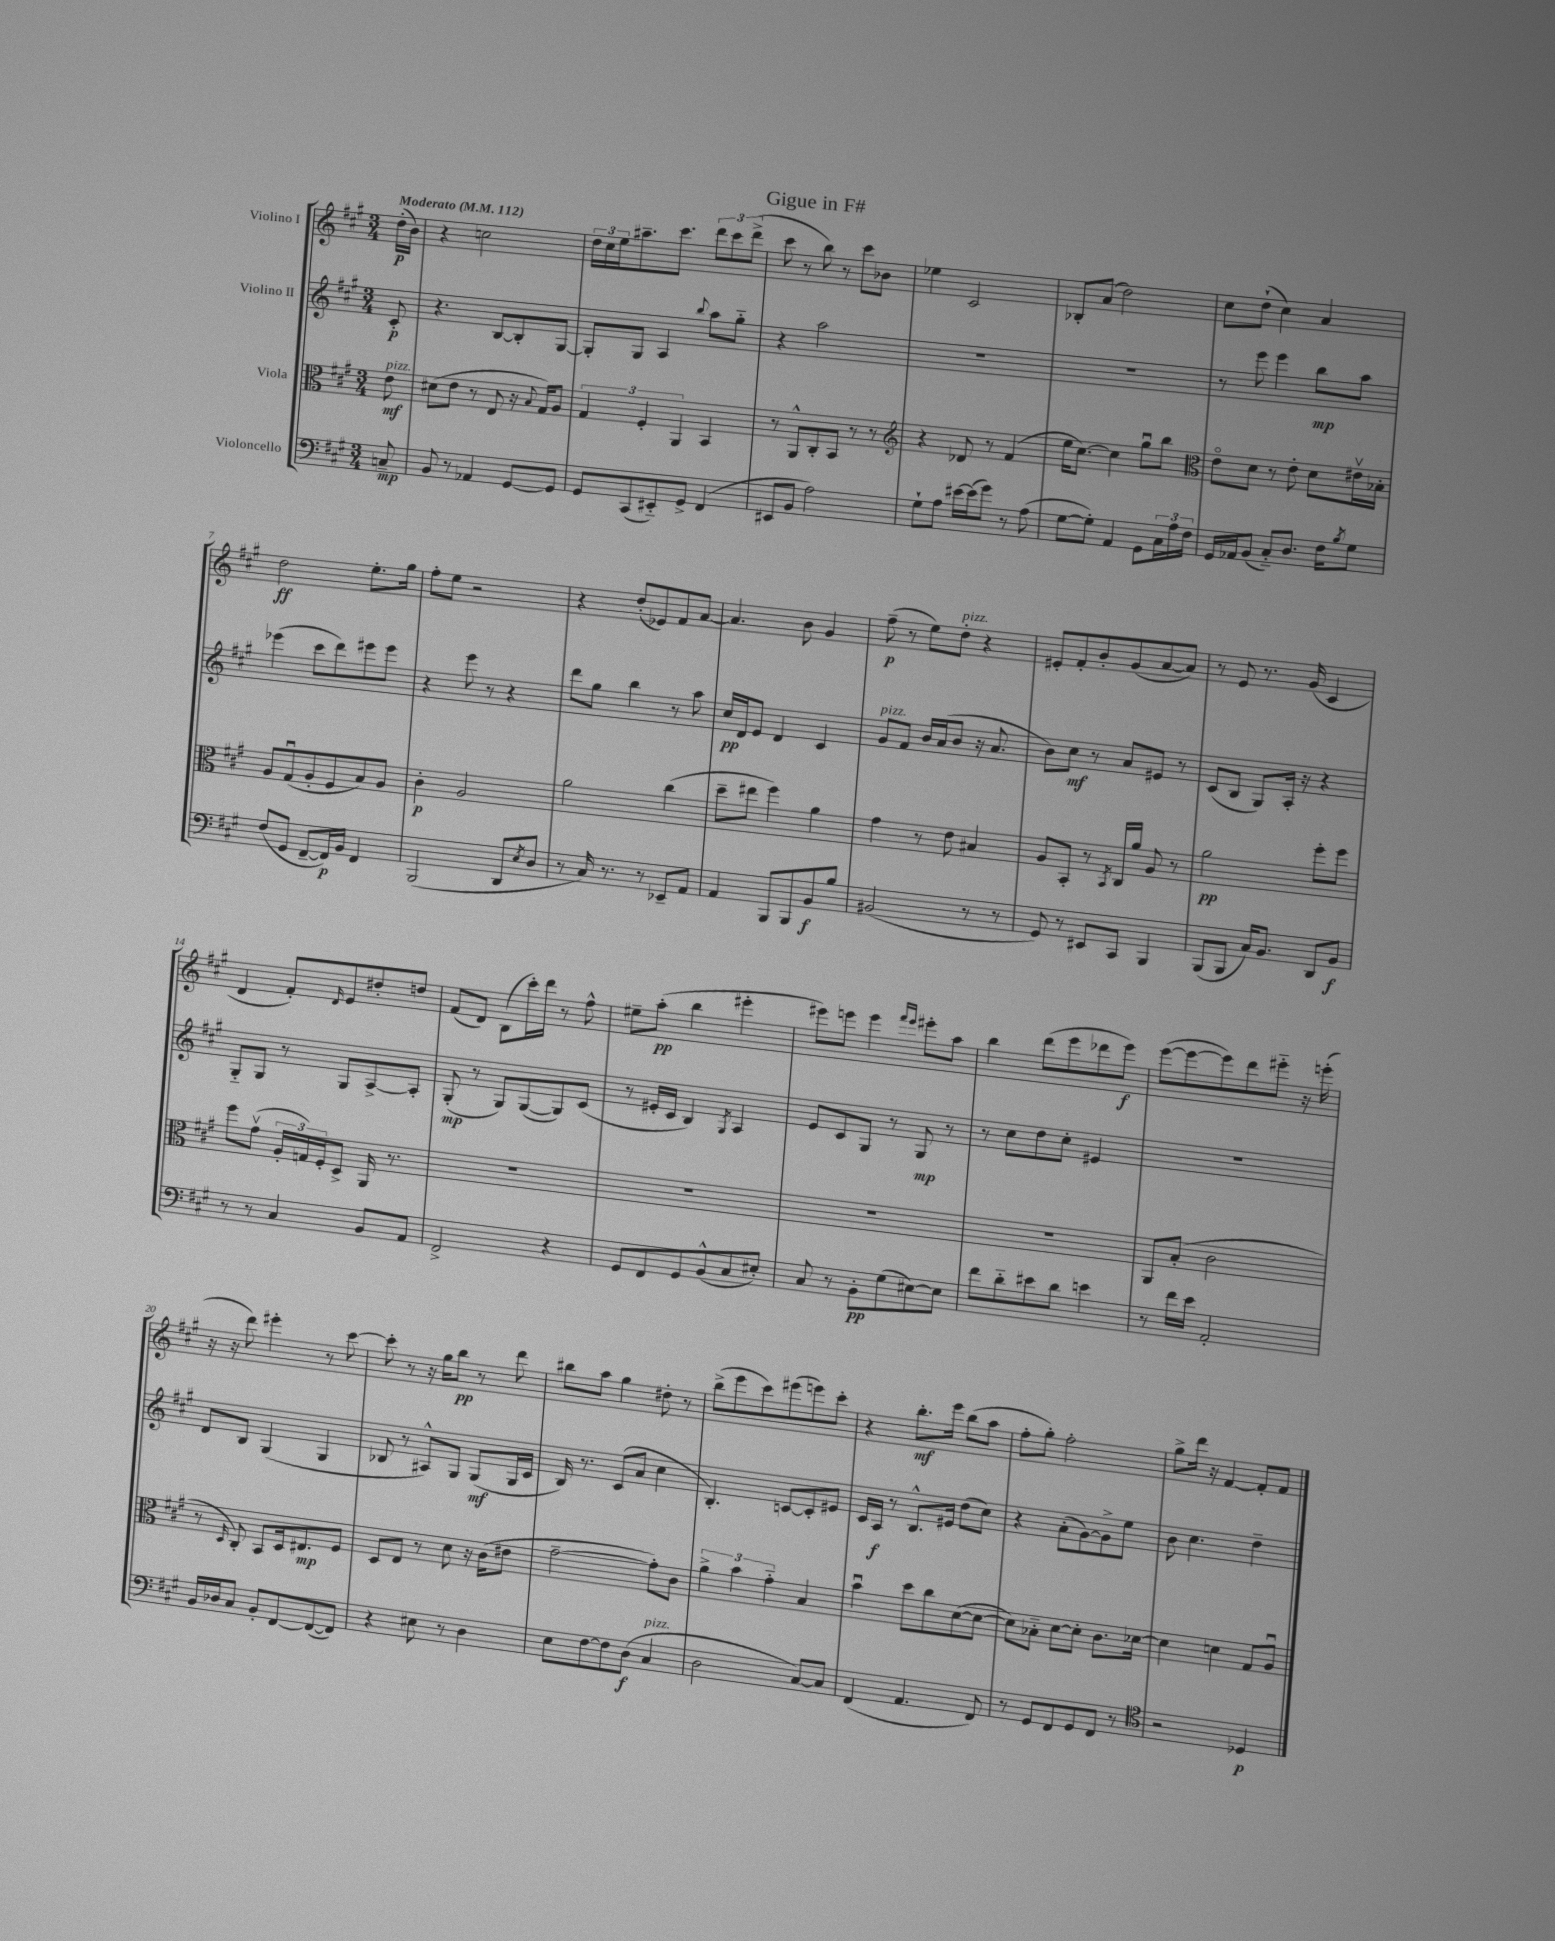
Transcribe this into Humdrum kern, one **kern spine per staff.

**kern	**dynam	**kern	**dynam	**kern	**dynam	**kern	**dynam
*part4	*part4	*part3	*part3	*part2	*part2	*part1	*part1
*staff4	*staff4	*staff3	*staff3	*staff2	*staff2	*staff1	*staff1
*I"Violoncello	*	*I"Viola	*	*I"Violino II	*	*I"Violino I	*
*clefF4	*	*clefC3	*	*clefG2	*	*clefG2	*
*k[f#c#g#]	*	*k[f#c#g#]	*	*k[f#c#g#]	*	*k[f#c#g#]	*
*M3/4	*	*M3/4	*	*M3/4	*	*M3/4	*
*MM112	*	*MM112	*	*MM112	*	*MM112	*
=	=	=	=	=	=	=	=
!	!	!	!	!	!	!LO:TX:a:B:t=Moderato	!
!	!	!LO:TX:a:i:t=pizz.	!	!	!	!	!
8Cn~/	mp	8e\	mf	8c#'/	p	(16dd'\LL	p
.	.	.	.	.	.	16b\JJ)	.
=1	=1	=1	=1	=1	=1	=1	=1
8BB/	.	(8d#X\L	.	4.r	.	4r	.
8r	.	8e\J	.	.	.	.	.
4AA-X/	.	8r	.	.	.	2ccn\	.
.	.	8E/	.	[8B/L	.	.	.
[8GG#/L	.	16r	.	8B'/]	.	.	.
.	.	8qqB/	.	.	.	.	.
.	.	16G#/KL)	.	.	.	.	.
8GG#/J]	.	8A/J	.	[8G#/J	.	.	.
=2	=2	=2	=2	=2	=2	=2	=2
8GG#/L	.	6G#/	.	8G#'/L]	.	24dd\LL	.
.	.	.	.	.	.	24cc#\	.
.	.	.	.	.	.	24ee\J	.
(8CC#/	.	.	.	8G#/J	.	8.aa#X~\	.
.	.	6F#'/	.	.	.	.	.
8EE#X/)	.	.	.	4A/	.	.	.
.	.	.	.	.	.	8.ccc#\J	.
.	.	6AA/	.	.	.	.	.
8GG#^/J	.	.	.	.	.	.	.
.	.	.	.	8qqbb/	.	.	.
(4FF#/	.	4BB/	.	8aa\L	.	12ddd\L	.
.	.	.	.	.	.	12ccc#\	.
.	.	.	.	8gg#\J	.	.	.
.	.	.	.	.	.	(12ddd^\J	.
=3	=3	=3	=3	=3	=3	=3	=3
8EE#X/L	.	8r	.	4r	.	8ccc#\	.
8BB/J	.	8AA^^/L	.	.	.	8r	.
2A\)	.	8C#'/	.	2aa\	.	8bb\)	.
.	.	8BB/J	.	.	.	8r	.
.	.	8r	.	.	.	8ccc#\L	.
.	.	8r	.	.	.	8b-X\J	.
=4	=4	=4	=4	=4	=4	=4	=4
*	*	*clefG2	*	*	*	*	*
8G#`\L	.	4r	.	2.r	.	4ee-X\	.
8A\J	.	.	.	.	.	.	.
[16e#X\LL	.	8d-X/	.	.	.	2c#/	.
(16e#\J]	.	.	.	.	.	.	.
8g#\J)	.	8r	.	.	.	.	.
8r	.	(4f#/	.	.	.	.	.
(8A\	.	.	.	.	.	.	.
=5	=5	=5	=5	=5	=5	=5	=5
[8G#\L	.	16ee\KL	.	2.r	.	8B-X'/L	.
.	.	[8.cc#\J)	.	.	.	.	.
8G#'\J])	.	.	.	.	.	(8a/J	.
4AA/	.	4cc#\]	.	.	.	2dd\)	.
8GG#\L	.	8gg#u\L	.	.	.	.	.
24C#\L	.	8bb\J	.	.	.	.	.
24A\	.	.	.	.	.	.	.
24F#\JJ	.	.	.	.	.	.	.
=6	=6	=6	=6	=6	=6	=6	=6
*	*	*clefC3	*	*	*	*	*
16GG#/LL	.	8e\L	.	8r	.	8cc#\L	.
16AA-X/J	.	.	.	.	.	.	.
(8BB/J	.	8d\J	.	8eee\	.	(8dd`\J	.
8C#/L)	.	8r	.	4eee\	.	4cc#\)	.
8.D/J	.	8e'\	.	.	.	.	.
.	.	8d\L	.	8bb\L	mp	4a/	.
16F#\KL	.	.	.	.	.	.	.
8qB/	.	.	.	.	.	.	.
8G#\J	.	16e#Xv\L	.	8aa\J	.	.	.
.	.	16B-X'\JJ	.	.	.	.	.
!!LO:LB:g=z
=7	=7	=7	=7	=7	=7	=7	=7
(8F#/L	.	8A/L	.	(4eee-X\	.	2dd\	ff
8GG#/J	.	(8G#u/	.	.	.	.	.
[8FF#~/L	.	8A'/	.	8ccc#\L	.	.	.
16FF#/L])	p	8F#/	.	8ddd\)	.	.	.
16BB/JJ	.	.	.	.	.	.	.
4FF#/	.	8B/)	.	8eee#X\	.	8.ee'\L	.
.	.	8A/J	.	8eee#\J	.	.	.
.	.	.	.	.	.	16gg#\Jk	.
=8	=8	=8	=8	=8	=8	=8	=8
(2BBB/	.	4c#'\	p	4r	.	8ff#'\L	.
.	.	.	.	.	.	8ee\J	.
.	.	2A/	.	8eee\	.	2r	.
.	.	.	.	8r	.	.	.
8DD/L	.	.	.	4r	.	.	.
8qE/	.	.	.	.	.	.	.
8D/J	.	.	.	.	.	.	.
=9	=9	=9	=9	=9	=9	=9	=9
8r	.	2a\	.	8ddd\L	.	4r	.
16C#/)	.	.	.	8gg#\J	.	.	.
8.r	.	.	.	.	.	.	.
.	.	.	.	4bb\	.	(8dd'/L	.
8r	.	.	.	.	.	8e-X/)	.
8EE-X~/L	.	(4cc#\	.	8r	.	8f#/	.
8AA/J	.	.	.	8aa\	.	[8a/J	.
=10	=10	=10	=10	=10	=10	=10	=10
4AA/	.	8dd~\L	.	16cc#/LL	pp	4.a/]	.
.	.	.	.	16d/J	.	.	.
.	.	8ee#X\J	.	8e/J	.	.	.
8BBB/L	.	4ff#\)	.	4d/	.	.	.
8BBB/	.	.	.	.	.	8b\	.
8BB/	f	4a\	.	4c#/	.	4g#/	.
8B/J	.	.	.	.	.	.	.
=11	=11	=11	=11	=11	=11	=11	=11
!	!	!	!	!LO:TX:a:i:t=pizz.	!	!	!
(2BB#X/	.	4g#\	.	8g#/L	.	(8ff#~\	p
.	.	.	.	8f#/J	.	8r	.
.	.	8r	.	16b/LL	.	8ee\L)	.
.	.	.	.	(16a/J	.	.	.
!	!	!	!	!	!	!LO:TX:a:i:t=pizz.	!
.	.	8e\	.	8b/J	.	8dd'\J	.
8r	.	4B#X/	.	16r	.	4r	.
.	.	.	.	8.a/	.	.	.
8r	.	.	.	.	.	.	.
=12	=12	=12	=12	=12	=12	=12	=12
8GG#/)	.	8A/L	.	8b\L)	.	8e#X'/L	.
8r	.	8BB'/J	.	8cc#\J	mf	8f#'/	.
8EE#X/L	.	8r	.	8r	.	8b'/	.
.	.	8qBB/	.	.	.	.	.
8CC#/J	.	16C#/LL	.	8a/L	.	(8g#/	.
.	.	16a/JJ	.	.	.	.	.
4BBB/	.	8A/	.	8e#X/J	.	[8a/	.
.	.	8r	.	8r	.	8a/J])	.
=13	=13	=13	=13	=13	=13	=13	=13
(8BBB/L	.	2a\	pp	(8c#/L	.	8r	.
8BBB/J	.	.	.	8B/J	.	8e/	.
16C#/KL)	.	.	.	8G#/L)	.	8.r	.
8.BB/J	.	.	.	.	.	.	.
.	.	.	.	16A'/Jk	.	.	.
.	.	.	.	16r	.	(16g#/	.
8DD/L	.	8ff#'\L	.	4r	.	4c#/	.
8BB/J	f	8ff#\J	.	.	.	.	.
!!LO:LB:g=z
=14	=14	=14	=14	=14	=14	=14	=14
8r	.	8ff#\L	.	8G#/L	.	4d/	.
8r	.	(8g#v\J	.	8G#/J	.	.	.
4C#/	.	24A'/LL	.	8r	.	8f#'/L)	.
.	.	24Gn/)	.	.	.	.	.
.	.	24F#'/J	.	.	.	.	.
.	.	.	.	.	.	16qqd/	.
.	.	8D^/J	.	8G#/L	.	8e/	.
8BB/L	.	16AA/	.	[8A^/	.	8dd#X'/	.
.	.	8.r	.	.	.	.	.
8AA/J	.	.	.	8A'/J]	.	8ddn/J	.
=15	=15	=15	=15	=15	=15	=15	=15
2FF#^/	.	2.r	.	(8G#'/	mp	(8f#/L	.
.	.	.	.	8r	.	8d/J)	.
.	.	.	.	8G#/L)	.	(8B\L	.
.	.	.	.	([8G#/	.	16ccc#'\L)	.
.	.	.	.	.	.	16ddd\JJ	.
4r	.	.	.	8G#/])	.	8r	.
.	.	.	.	(8c#/J	.	8ff#^^\	.
=16	=16	=16	=16	=16	=16	=16	=16
8GG#/L	.	2.r	.	8r	.	8ee#X~\L	.
8FF#/	.	.	.	16e#X'/LL	.	(8aa'\J	pp
.	.	.	.	16c#/JJ	.	.	.
8GG#/	.	.	.	4B/)	.	4bb\	.
(8BB^^/	.	.	.	.	.	.	.
.	.	.	.	8qG#/	.	.	.
8C#/	.	.	.	4A/	.	4eee#X'\	.
8E#X'/J)	.	.	.	.	.	.	.
=17	=17	=17	=17	=17	=17	=17	=17
8C#/	.	2.r	.	8e/L	.	8eee#X\L)	.
8r	.	.	.	8c#/	.	8eeen\J	.
8BB'\L	pp	.	.	8G#/J	.	4eee\	.
(8G#\	.	.	.	8r	.	.	.
.	.	.	.	.	.	16qqfff#/LL	.
.	.	.	.	.	.	16qqeee/JJ	.
[8E#X\)	.	.	.	8G#/	mp	8eee#X'\L	.
8E#\J]	.	.	.	8r	.	8aa\J	.
=18	=18	=18	=18	=18	=18	=18	=18
8f#\L	.	2.r	.	8r	.	4bb\	.
8d\	.	.	.	8cc#\L	.	.	.
8e#X\	.	.	.	8dd\	.	(8ddd\L	.
8d\J	.	.	.	8cc#'\J	.	8eee\	.
4en\	.	.	.	4e#X/	.	8ddd-X\	.
.	.	.	.	.	.	8eee\J)	f
=19	=19	=19	=19	=19	=19	=19	=19
8r	.	8AA/L	.	2.r	.	([8eee\L	.
16f#\LL	.	(8B'/J	.	.	.	8eee\_	.
16e\JJ	.	.	.	.	.	.	.
2AA'/	.	2c#\	.	.	.	8eee\])	.
.	.	.	.	.	.	8ddd\	.
.	.	.	.	.	.	8eee#X\J	.
.	.	.	.	.	.	16r	.
.	.	.	.	.	.	(16eeen'\	.
!!LO:LB:g=z
=20	=20	=20	=20	=20	=20	=20	=20
16BB/LL	.	8r	.	8d/L	.	16r	.
16D-X/J	.	.	.	.	.	16r	.
.	.	16qqD/	.	.	.	.	.
8C#/J	.	8C#'/)	.	8B/J	.	8ddd\)	.
8BB'/L	.	8BB/L	.	(4G#/	.	4eee#X'\	.
[8FF#/	.	16D/k	.	.	.	.	.
.	.	8.E#X/	mp	.	.	.	.
(8FF#/_	.	.	.	4G#/	.	8r	.
8FF#/J])	.	8F#/J	.	.	.	[8ccc#\	.
=21	=21	=21	=21	=21	=21	=21	=21
4r	.	8D/L	.	8B-X/	.	8ccc#'\]	.
.	.	8E/J	.	8r	.	8r	.
8E#X\	.	8r	.	8A#X^^/L)	.	16r	.
.	.	.	.	.	.	16gg#\KL	.
8r	.	8d\	.	8G#/J	.	8bb\J	pp
4D\	.	16r	.	(8G#/L	mf	8r	.
.	.	(16c#\KL	.	.	.	.	.
.	.	8e#X\J	.	16G#/L	.	8ddd\	.
.	.	.	.	16c#/JJ	.	.	.
=22	=22	=22	=22	=22	=22	=22	=22
8E\L	.	[2g#~\	.	16B/)	.	8bb#X\L	.
.	.	.	.	8.r	.	.	.
[8F#\	.	.	.	.	.	8aa\J	.
8F#\]	.	.	.	(8c#/L	.	4gg#\	.
(8D\J	f	.	.	8a/J	.	.	.
!LO:TX:a:i:t=pizz.	!	!	!	!	!	!	!
4C#/	.	8g#'\L])	.	4cc#\	.	8dd#X'\	.
.	.	8c#\J	.	.	.	8r	.
=23	=23	=23	=23	=23	=23	=23	=23
2D\	.	6a^\	.	4.B'/)	.	(8bb^\L	.
.	.	.	.	.	.	8eee\	.
.	.	6b\	.	.	.	.	.
.	.	.	.	.	.	8ccc#\)	.
.	.	6g#\	.	.	.	.	.
.	.	.	.	[8cn/L	.	(8eee#X\	.
[8C#/L)	.	4B/	.	8c'/]	.	8eeen\)	.
8C#/J]	.	.	.	8e#X/J	.	8ccc#'\J	.
=24	=24	=24	=24	=24	=24	=24	=24
(4FF#/	.	4bu\	.	16c#/LL	.	4r	.
.	.	.	.	16A/JJ	f	.	.
.	.	.	.	8r	.	.	.
4.AA/	.	8dd\L	.	8.B^^/L	.	8.bb'\L	mf
.	.	8cc#\	.	.	.	.	.
.	.	.	.	16e#X/Jk	.	16eee\Jk	.
.	.	([8d\	.	(8dd\L	.	(8bb\L	.
8FF#/)	.	8d\J_	.	8cc#\J)	.	8aa\J	.
=25	=25	=25	=25	=25	=25	=25	=25
8r	.	8d\L])	.	4r	.	8ff#'\L	.
8GG#/L	.	8B-X\J	.	.	.	8gg#'\J)	.
8FF#/	.	[8d\L	.	(8a'\L	.	2ff#'\	.
8GG#/	.	8d'\J]	.	[8g#\)	.	.	.
8FF#/J	.	8.c#\L	.	8g#^\]	.	.	.
8r	.	.	.	8ee\J	.	.	.
.	.	[16d-X\Jk	.	.	.	.	.
=26	=26	=26	=26	=26	=26	=26	=26
*clefC4	*	*	*	*	*	*	*
2r	.	4d-\]	.	8b\	.	8gg#^\L	.
.	.	.	.	4.cc#\	.	16ddd\Jk	.
.	.	.	.	.	.	16r	.
.	.	4dn\	.	.	.	[4f#/	.
4D-X/	p	8G#/L	.	4dd~\	.	8f#'/L]	.
.	.	8Au/J	.	.	.	8f#/J	.
==	==	==	==	==	==	==	==
*-	*-	*-	*-	*-	*-	*-	*-
